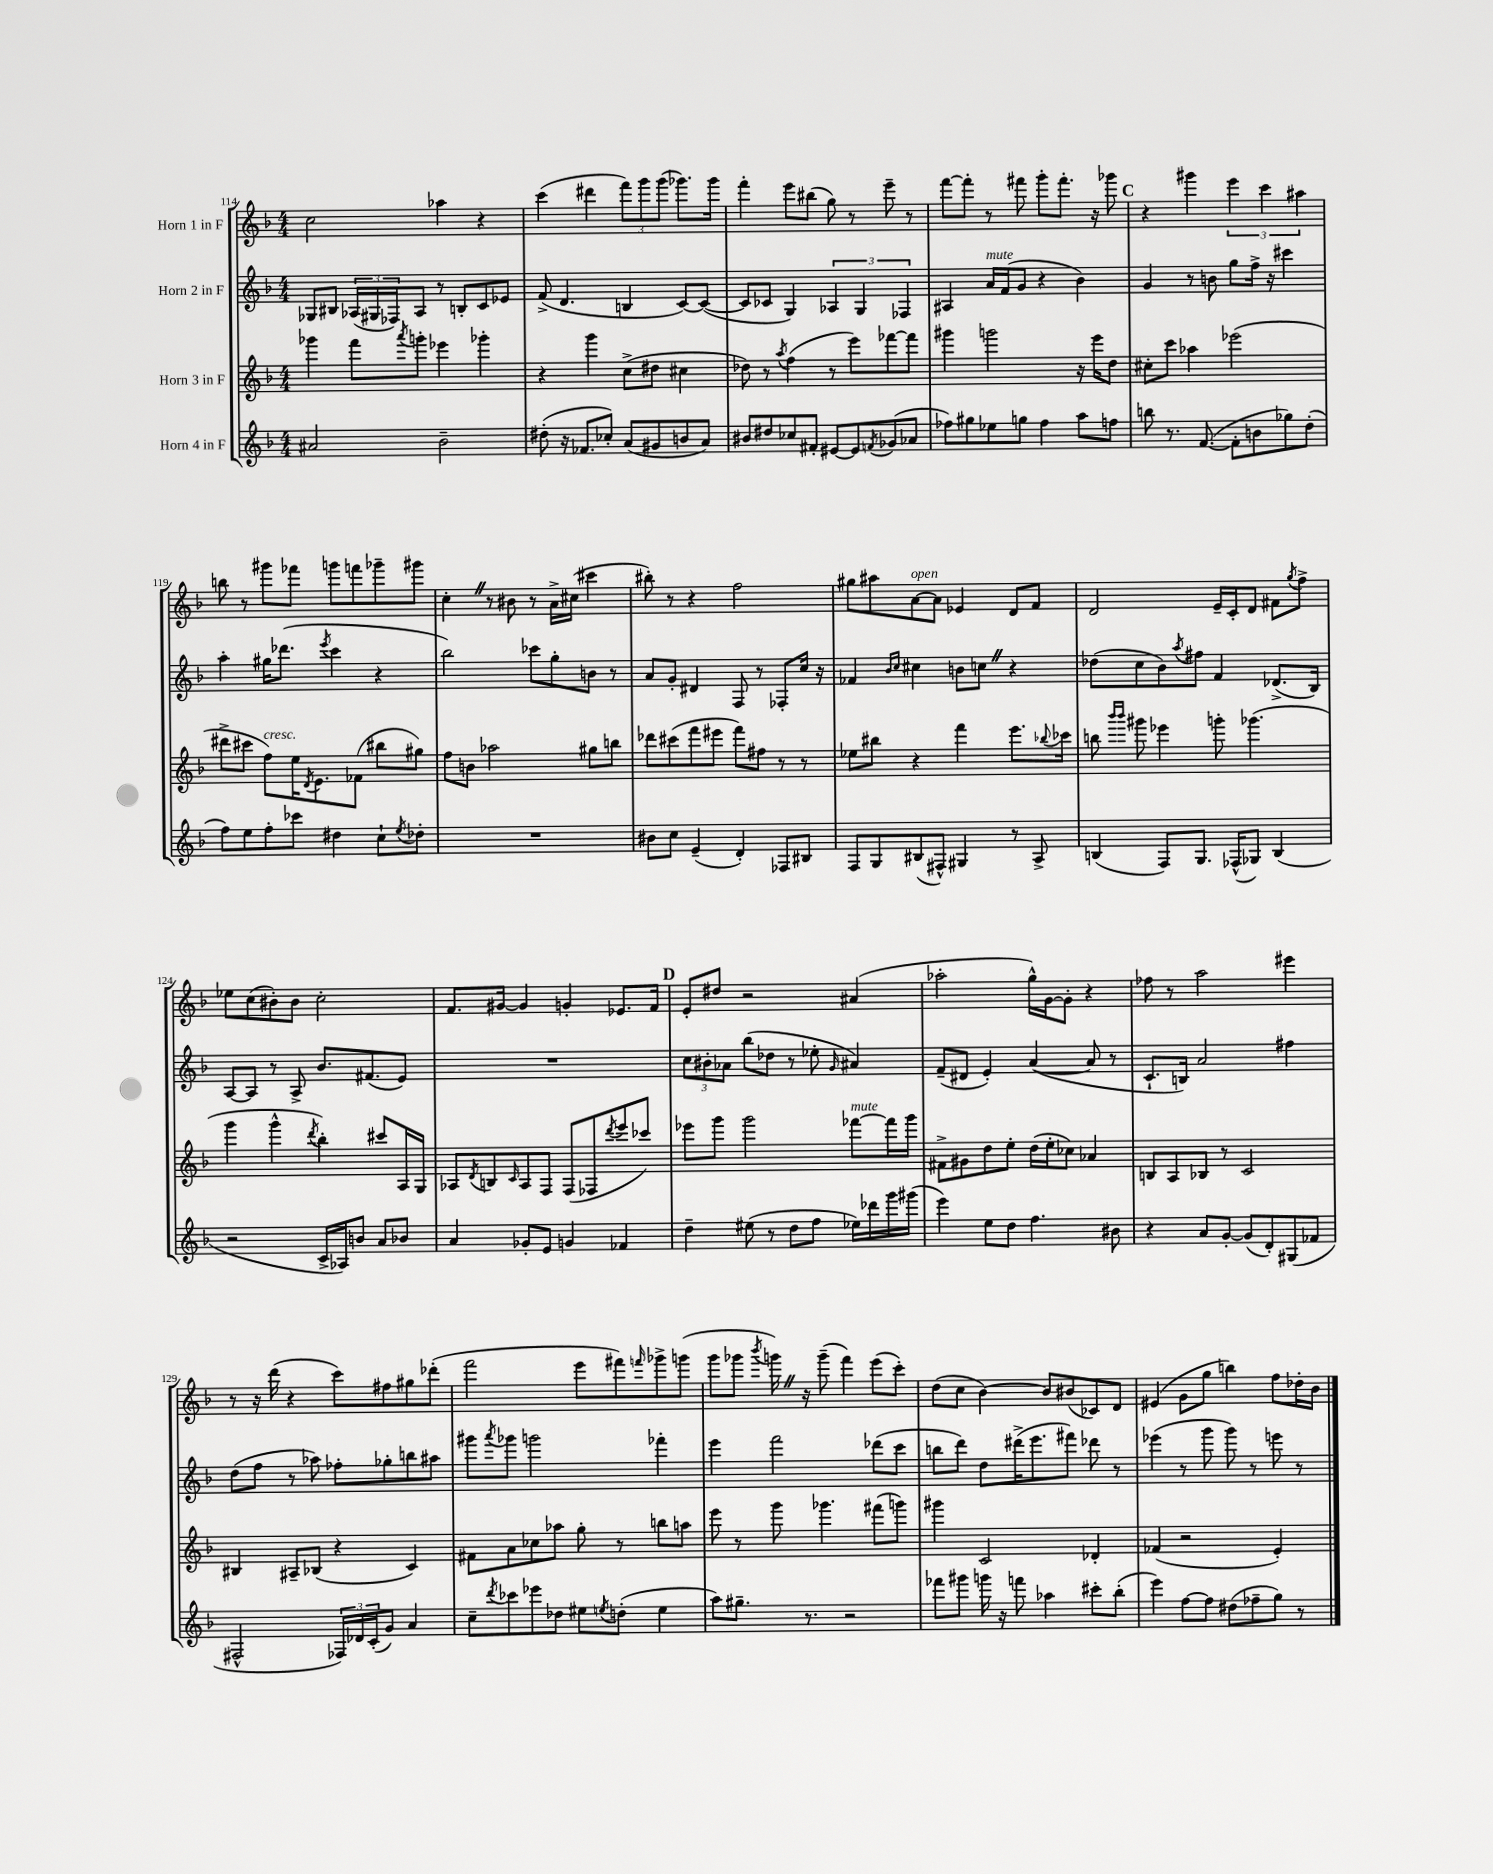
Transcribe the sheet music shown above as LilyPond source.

<<
\new StaffGroup <<
\new Staff = "s0" \with { instrumentName = "Horn 1 in F" } {
    \clef treble \key f \major \numericTimeSignature \time 4/4
    c''2 aes''4 r4 |
    c'''4( dis'''4 \tuplet 3/2 { f'''8) g'''8 g'''8( } ges'''8.) ges'''16 |
    f'''4-. e'''8 bis''8( g''8) r8 e'''8-- r8 |
    f'''8~ f'''8-. r8 fis'''8 g'''8-. fis'''8.-. r16 ges'''8 |
    \mark \markup { \bold "C" } r4 gis'''4 \tuplet 3/2 { e'''4 c'''4 ais''4 } |
    b''8 r8 gis'''8 fes'''8 g'''8 f'''8 ges'''8-- gis'''8 |
    c''4-. \once \override BreathingSign.text = \markup { \musicglyph "scripts.caesura.straight" } \breathe r8 bis'8 r8 a'16-> cis''16( cis'''4 |
    bis''8-.) r8 r4 f''2 |
    gis''8 ais''8 a'8~^\markup { \italic "open" } a'8 ees'4 d'8 f'8 |
    d'2 e'16-- c'16-. d'8 fis'8 \acciaccatura { g''8 } f''8-> |
    ees''8 c''8( bis'8-.) bis'8 c''2-. |
    f'8. gis'16~ gis'4 g'4-. ees'8. f'16 |
    \mark \markup { \bold "D" } e'8-. dis''8 r2 ais'4( |
    aes''2-. g''16-^) g'16~ g'8-. r4 |
    fes''8 r8 a''2 eis'''4 |
    r8 r16 d'''16( r4 c'''8) fis''8 gis''8 des'''8-.( |
    f'''2 e'''8 fis'''8) \grace { f'''16 } ges'''8-> g'''8( |
    g'''8 ges'''8 \acciaccatura { bes'''8 } g'''16) \once \override BreathingSign.text = \markup { \musicglyph "scripts.caesura.straight" } \breathe r16 g'''8--( f'''4) e'''8( c'''8-.) |
    d''8( c''8 bes'4~) bes'8 bis'8( ces'8) d'8 |
    eis'4( g'8 g''8 b''4) f''8 des''16-. bes'16 \bar "|." |
}
\new Staff = "s1" \with { instrumentName = "Horn 2 in F" } {
    \clef treble \key f \major \numericTimeSignature \time 4/4
    ges8 bis8 \tuplet 3/2 { aes16( gis16 fes16) } aes8 r8 b8-. c'8 ees'8 |
    f'8->( d'4. b4 c'8~) c'8~( |
    c'8 ces'8 g4) \tuplet 3/2 { aes4 g4 fes4 } |
    ais4 a'16^\markup { \italic "mute" } f'16( g'8 r4 bes'4) |
    \mark \markup { \bold "C" } g'4 r8 b'8 g''8 f''16-> r16 cis'''4 |
    a''4-. gis''16 des'''8.( \acciaccatura { e'''8 } c'''4 r4 |
    bes''2) ces'''8 g''8-. b'8 r8 |
    a'8 g'8-. dis'4 f8 r8 fes8-. c''16 r16 |
    fes'4 \grace { bes'16 c''16 } cis''4 b'8 c''8 \once \override BreathingSign.text = \markup { \musicglyph "scripts.caesura.straight" } \breathe r4 |
    des''8( c''8 bes'8) \acciaccatura { a''8 } fis''8 f'4 des'8.->( bes16) |
    a8~ a8 r8 a8-> bes'8. fis'8.( e'8) |
    R1 |
    \mark \markup { \bold "D" } \tuplet 3/2 { c''8 bis'8-. aes'8 } bes''8( des''8 r8 ees''8-. \grace { g'16 } ais'4) |
    f'8--( dis'8 e'4-.) a'4~( a'8 r8 |
    c'8.-! b16) a'2 fis''4 |
    d''8( f''8 r8 aes''8) fes''8-. ges''8-. b''8 ais''8 |
    gis'''8 \acciaccatura { a'''8 } ges'''8 g'''2 fes'''4-. |
    e'''4 f'''2 des'''8( c'''8 |
    b''8 d'''8) d''8 dis'''16->( e'''8. fis'''8) des'''8 r8 |
    ees'''4( r8 g'''8 g'''8) r8 e'''8 r8 \bar "|." |
}
\new Staff = "s2" \with { instrumentName = "Horn 3 in F" } {
    \clef treble \key f \major \numericTimeSignature \time 4/4
    ges'''4 f'''8 \acciaccatura { a'''8 } g'''8-. ees'''4 ges'''4-. |
    r4 g'''4 c''8->( dis''8 cis''4 |
    des''8) r8 \acciaccatura { a''8 } f''4( r8 e'''8) fes'''8~ fes'''8 |
    gis'''4 g'''2 r16 e'''16 d''8 |
    \mark \markup { \bold "C" } cis''8-. c'''8 aes''4 ees'''2( |
    dis'''8-> cis'''8 f''8^\markup { \italic "cresc." }) e''16 \acciaccatura { d'8 } e'8. fes'8( bis''8 gis''8) |
    f''8 b'8 aes''2 gis''8 b''8 |
    des'''8 cis'''8( f'''8 eis'''8 f'''8) fis''8 r8 r8 |
    ees''8 bis''8 r4 f'''4 e'''8. \appoggiatura { bes''8 } ces'''16 |
    b''8 \grace { bes'''16 bes'''16 } gis'''8 ees'''4 g'''8-. ges'''4.( |
    g'''4 g'''4-^ \acciaccatura { d'''8 } bes''4-.) cis'''8 a16 g16 |
    aes8 \acciaccatura { d'8 } b8 \grace { c'16 } aes8 f8 f8( fes8 \acciaccatura { d'''8 } e'''8 ces'''8) |
    \mark \markup { \bold "D" } ees'''8 g'''8 g'''2 fes'''8~^\markup { \italic "mute" } fes'''16 g'''16 |
    fis'8-> gis'8 d''8 e''8-. d''16( e''16-. ces''8) aes'4 |
    b8 a8 bes8 r8 c'2 |
    bis4 ais8-- bes8( r4 c'4) |
    fis'8 a'8 ces''8 aes''8 g''8-. r8 b''8 a''8 |
    e'''8 r8 g'''8 ges'''4. fis'''8( g'''8) |
    gis'''4 c'2 des'4-. |
    fes'4( r2 e'4-.) \bar "|." |
}
\new Staff = "s3" \with { instrumentName = "Horn 4 in F" } {
    \clef treble \key f \major \numericTimeSignature \time 4/4
    ais'2 bes'2-- |
    dis''8-.( r16 fes'8. ces''8-.) a'8( gis'8 b'8 a'8) |
    bis'8 dis''8 ces''8 fis'8-. eis'8~ eis'8 \acciaccatura { f'8 } ges'8( aes'8 |
    fes''8) gis''8 ees''8 g''8 fes''4 a''8 f''8 |
    \mark \markup { \bold "C" } b''8 r8. f'8.~( f'8-. b'8 ges''8) d''8-.( |
    f''8) e''8 f''8-. ces'''8 dis''4 c''8-! \acciaccatura { e''8 } des''8-. |
    R1 |
    bis'8 c''8 e'4--( d'4-.) fes8 bis8 |
    f8 g8 bis8( fis8-^) gis4 r8 a8-> |
    b4( f8) g8. fes16-^( ges8) b4( |
    r2 c'16-> aes16) b'8 a'8 bes'8 |
    a'4 ges'8-. e'8 g'4 fes'4 |
    \mark \markup { \bold "D" } d''4-- eis''8( r8 d''8 f''8 ees''16) des'''16 g'''16 gis'''16( |
    e'''4) e''8 d''8 f''4. bis'8 |
    r4 a'8 g'8~-. g'8( d'8-.) gis8( fes'8 |
    fis2-^ \tuplet 3/2 { fes16) des'16 c'16-.( } g'8) a'4 |
    c''8-- \acciaccatura { d'''8 } ces'''8 ees'''8 des''8 eis''8 \acciaccatura { e''8 } d''8-.( e''4 |
    a''8) gis''8.-- r8. r2 |
    fes'''8 gis'''8 g'''16 r16 f'''8 aes''4 cis'''8-. bes''8-.( |
    e'''4) f''8~ f''8 dis''8( fes''8-- g''8) r8 \bar "|." |
}
>>
>>
\layout { \context { \Score currentBarNumber = #114 } }
